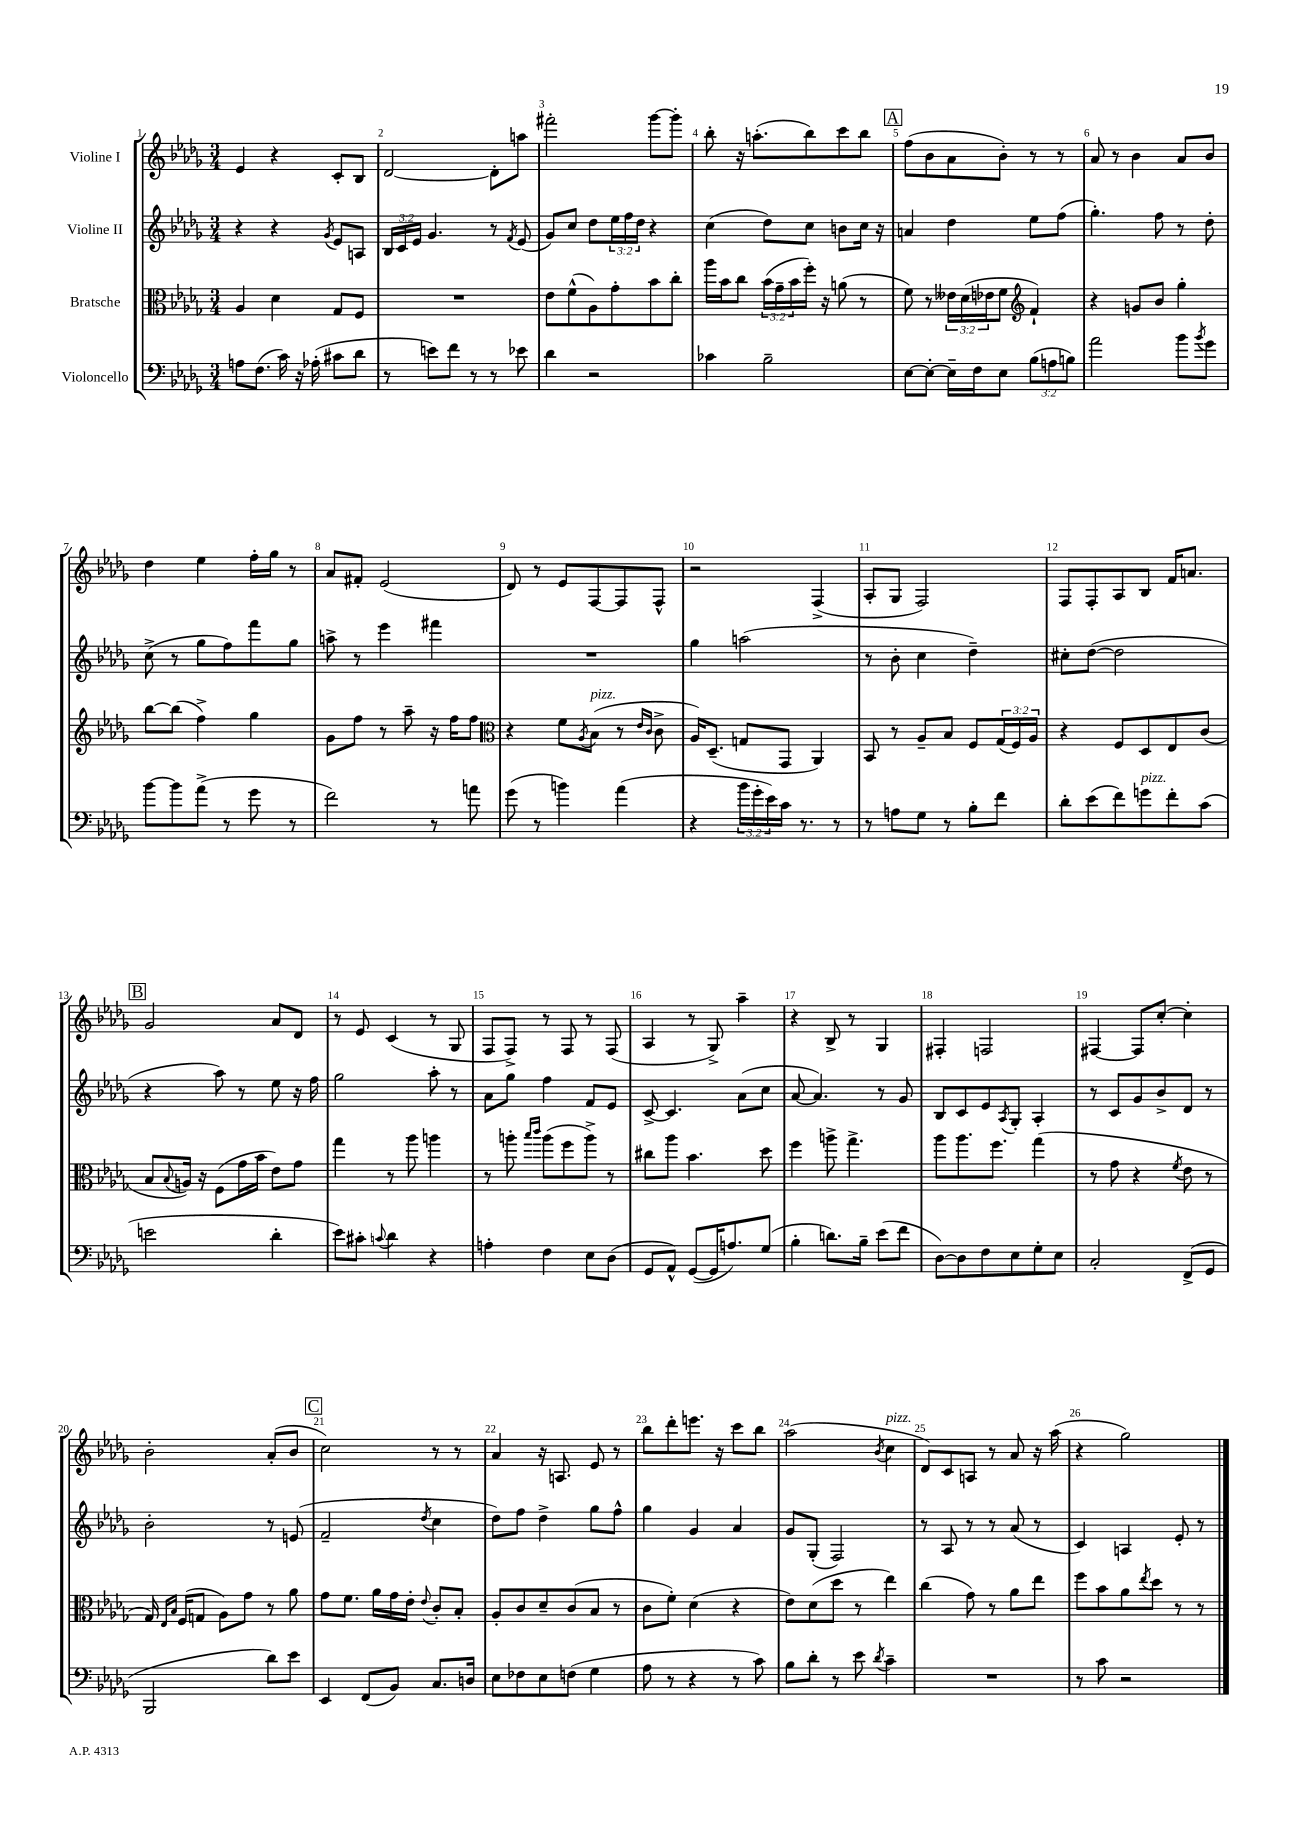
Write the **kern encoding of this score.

**kern	**kern	**kern	**kern
*staff4	*staff3	*staff2	*staff1
*clefF4	*clefC3	*clefG2	*clefG2
*k[b-e-a-d-g-]	*k[b-e-a-d-g-]	*k[b-e-a-d-g-]	*k[b-e-a-d-g-]
*M3/4	*M3/4	*M3/4	*M3/4
8A	4A-	4r	4e-
(8.F	.	.	.
.	4d-	4r	4r
16c)	.	.	.
16r	.	.	.
(16A-'	.	.	.
.	.	8qg-	.
8c#	8G-	8e-	8c'
8d-	8F	8A	8B-
=	=	=	=
8r	2.r	24B-	[2d-
.	.	24c	.
.	.	24e-	.
8e)	.	4.g-	.
8f	.	.	.
8r	.	.	.
8r	.	8r	8d-']
.	.	8qf	.
8e-	.	(8e-	8aa
=	=	=	=
4d-	8e-	8g-)	2fff#'
.	(8f^^	8cc	.
2r	8A-)	8dd-	.
.	8g-'	24ee-	.
.	.	24ff	.
.	.	24dd-	.
.	8b-	4r	[8ggg-
.	8cc'	.	8ggg-']
=	=	=	=
4c-	16aa-	(4cc	8bb-'
.	16b-	.	.
.	8cc	.	16r
.	.	.	(8.aa'
2B-~	(24b-	8dd-)	.
.	24g-~	.	.
.	24b-	.	.
.	16ff')	8cc	8bb-)
.	16r	.	.
.	(8a	8b	8ccc
.	8r	16cc	8bb-
.	.	16r	.
=	=	=	=
[8E-	8f)	4a	(8ff
8E-'_	8r	.	8b-
16E-~]	24e--	4dd-	8a-
.	(24d-	.	.
16F	.	.	.
.	24e-	.	.
8E-	8f	.	8b-')
*	*clefG2	*	*
(12B-	4f`)	8ee-	8r
12A	.	.	.
.	.	(8ff	8r
12B)	.	.	.
=	=	=	=
2a-	4r	4.gg-')	8a-
.	.	.	8r
.	8g	.	4b-
.	8b-	8ff	.
8b-	4gg-'	8r	8a-
8qb-	.	.	.
8g-	.	8dd-'	8b-
=	=	=	=
[8b-	[8bb-	(8cc^	4dd-
8b-]	(8bb-]	8r	.
(8a-^	4ff^)	8gg-	4ee-
8r	.	8ff)	.
8g-	4gg-	8fff	16ff'
.	.	.	16gg-
8r	.	8gg-	8r
=	=	=	=
2f)	8g-	8aa^	8a-
.	8ff	8r	8f#'
.	8r	4eee-	(2e-
.	8aa-~	.	.
8r	16r	4fff#	.
.	16ff	.	.
8a	8ff	.	.
=	=	=	=
*	*clefC3	*	*
(8g-	4r	2.r	8d-)
8r	.	.	8r
4b)	8f	.	8e-
.	8qA-	.	.
.	(8B-	.	[8F
(4a-	8r	.	8F]
.	16qqe-	.	.
.	16qqc	.	.
.	8c^	.	8F^^
=	=	=	=
4r	16A-)	4gg-	2r
.	(8.D-~	.	.
24b-	8G	(2aa	.
24g-'	.	.	.
24e-)	.	.	.
16c	8GG-	.	.
8.r	.	.	.
.	4AA-)	.	(4F^
8r	.	.	.
=	=	=	=
8r	8BB-	8r	8A-'
8A	8r	8b-'	8G-
8G-	8A-~	4cc	2F)
8r	8B-	.	.
8B-'	8F	4dd-~)	.
8f	(24G-	.	.
.	24F)	.	.
.	24A-	.	.
=	=	=	=
8d-'	4r	8cc#'	8F
(8e-	.	([8dd-	8F'
8f)	8F	2dd-]	8A-
8g	8D-	.	8B-
8f'	8E-	.	16f
.	.	.	8.a
(8c	(8c	.	.
=	=	=	=
2e	8B-	4r	2g-
.	8qqB-	.	.
.	16A)	.	.
.	16r	.	.
.	(8F	8aa-)	.
.	16g-	8r	.
.	16b-	.	.
4d-'	8e-)	8ee-	8a-
.	8g-	16r	8d-
.	.	16ff	.
=	=	=	=
8e-)	4gg-	2gg-	8r
8c#'	.	.	8e-
8qqc	.	.	.
4d-	8r	.	(4c
.	8aa-	.	.
4r	4aa	8aa-'	8r
.	.	8r	8G-
=	=	=	=
4A'	8r	8a-	8F
.	8aa'	8gg-	8F^)
.	16qqbb-	.	.
.	16qqccc	.	.
4F	(8aa	4ff	8r
.	8ff	.	8F
8E-	8aa^)	8f	8r
(8D-	8r	8e-	(8F
=	=	=	=
8GG-	8cc#	[8c^	4A-
8AA-^^)	8aa-	4.c]	.
([8GG-	4.b-	.	8r
16GG-]	.	.	8G-^)
8.A)	.	.	.
.	.	(8a-	4aa-~
(8G-	8dd-	8cc	.
=	=	=	=
4B-'	4ff	[8a-	4r
.	.	4.a-])	.
8.d)	8aa^	.	8B-^
.	4.gg-^	.	8r
16B-~	.	.	.
(8e-	.	8r	4G-
8f	.	8g-	.
=	=	=	=
[8D-)	8aa-	8B-	4F#'
8D-]	8.aa-	8c	.
8F	.	8e-	2F
.	8.ff	.	.
.	.	8qA-	.
8E-	.	8G-'	.
8G-'	(4gg-	4A-'	.
8E-	.	.	.
=	=	=	=
2C'	8r	8r	[4F#
.	8g-	8c	.
.	4r	8g-	8F#]
.	.	8b-^	[8cc'
.	8qf	.	.
(8FF^	8e-	8d-	4cc']
8GG-	8r	8r	.
=	=	=	=
2BBB-	16G-)	2b-'	2b-'
.	16qqE-	.	.
.	16qqB-	.	.
.	(16F	.	.
.	8G	.	.
.	8A-)	.	.
.	8g-	.	.
8d-)	8r	8r	(8a-'
8e-	8a-	(8e	8b-
=	=	=	=
4EE-	8g-	2f~	2cc)
.	8.f	.	.
(8FF	.	.	.
.	16a-	.	.
8BB-)	16g-	.	.
.	16e-'	.	.
.	8qqe-	8qdd-	.
8.C	8c'	4cc	8r
.	8B-'	.	8r
16D	.	.	.
=	=	=	=
8E-	8A-'	8dd-)	4a-
8F-	8c	8ff	.
8E-	8d-~	4dd-^	16r
.	.	.	8.A
(8F	(8c	.	.
4G-	8B-	8gg-	8e-
.	8r	8ff^^	8r
=	=	=	=
8A-	8c	4gg-	8bb-
8r	8f')	.	8ddd-'
4r	(4d-	4g-	8.eee
.	.	.	16r
8r	4r	4a-	8ccc
8c)	.	.	8bb-
=	=	=	=
8B-	8e-)	8g-	(2aa-
8d-'	(8d-	(8G-'	.
8r	8dd-	2F)	.
8e-	8r	.	.
8qd-	.	.	8qb-
4c~	4ee-)	.	4cc
=	=	=	=
2.r	(4cc	8r	8d-)
.	.	8A-	8c
.	8g-)	8r	8A
.	8r	8r	8r
.	8a-	(8a-	8a-
.	8ee-	8r	16r
.	.	.	(16aa-
=	=	=	=
8r	8ff	4c)	4r
8c	8b-	.	.
2r	8a-	4A	2gg-)
.	8qee-	.	.
.	8dd-	.	.
.	8r	8e-'	.
.	8r	8r	.
==	==	==	==
*-	*-	*-	*-
